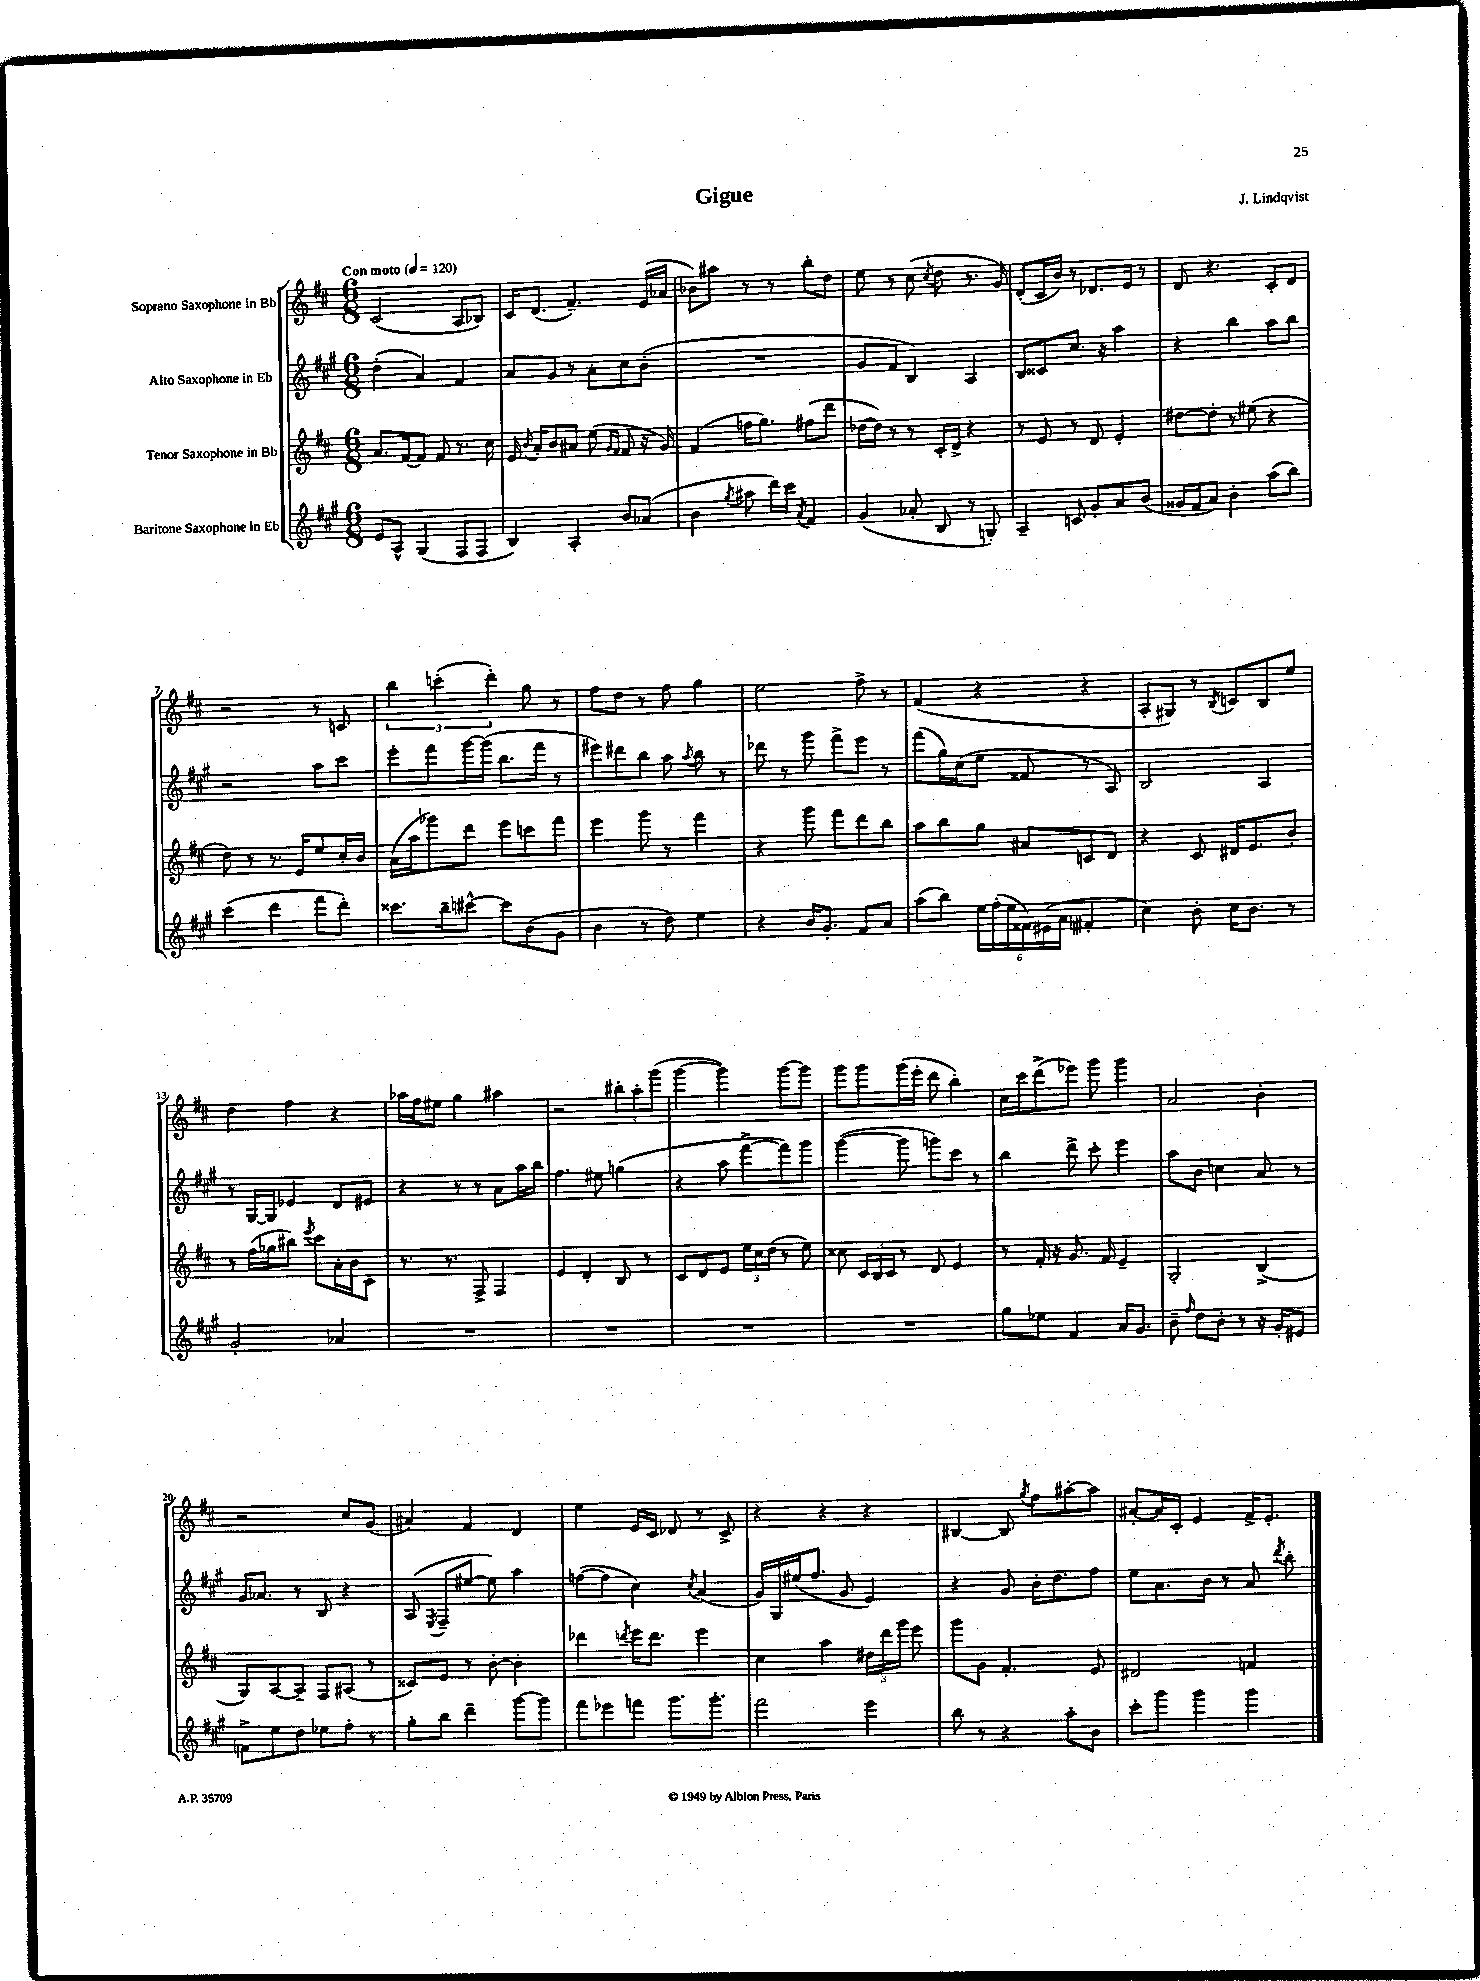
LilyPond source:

\header { title = "Gigue" composer = "J. Lindqvist" }
<<
\new StaffGroup <<
\new Staff = "s0" \with { instrumentName = "Soprano Saxophone in Bb" } {
    \clef treble \key d \major \numericTimeSignature \time 6/8 \tempo "Con moto" 4 = 120
    \autoBeamOff cis'2( a8[ bes8]) |
    cis'16[ d'8.]( fis'4.--) e'16[( aes'16] |
    bes'8[) ais''8] r8 r8 b''8[-. d''8] |
    e''8 r8 cis''8( \acciaccatura { cis''8 } d''8 r8. g'16) |
    d'8[-.( cis'16 b'16]) r8 des'8.[ e'16] r8 |
    d'8 r4. cis'8[-. d'8] |
    r2 r8 c'8 |
    \tuplet 3/2 { b''4 c'''4-.( d'''4-.) } g''8 r8 |
    fis''8[ d''8] r8 fis''8 g''4 |
    e''2 fis''8-> r8 |
    fis'4( r4 r4 |
    a8[-. gis8]) r8 \acciaccatura { b8 } c'8[ b8 e''8] |
    d''4 fis''4 r4 |
    aes''16[ fis''16 eis''8] g''4 ais''4 |
    r2 \tuplet 3/2 { bis''8[-. a''8-. g'''8]( } |
    g'''4~ g'''4) g'''8[~ g'''8] |
    g'''8[ g'''8 g'''16( e'''16]-. d'''8 b''4-.) |
    cis''16[ cis'''16 d'''8->( ees'''8]) g'''8 g'''4 |
    a'2 b'4-. |
    r2 cis''8[ g'8]( |
    ais'4) fis'4 d'4 |
    e''4 e'16[ cis'16] des'8 r8 cis'8-> |
    r4 r4 r4 |
    bis4~ bis8 \acciaccatura { g''8 } fis''8[ ais''8~-. ais''8] |
    ais'8[~-. ais'16 cis'16]-. e'4 fis'16[-> e'8.]-. \bar "|." |
}
\new Staff = "s1" \with { instrumentName = "Alto Saxophone in Eb" } {
    \clef treble \key a \major \numericTimeSignature \time 6/8
    \autoBeamOff d''4-.( a'4) fis'4 |
    a'8[ gis'8] r8 a'8[-. cis''8 b'8]-.( |
    R2. |
    gis'8[ fis'8] b4) a4 |
    b8[ cisis'8 cis''8.] r16 a''4 |
    r4 b''4 a''8[ b''8] |
    r2 a''8[ cis'''8] |
    e'''8[-. fis'''8 gis'''16~ gis'''16]( b''8.[ fis'''16] r8 |
    eis'''8[) dis'''8 b''8] a''8 \acciaccatura { a''8 } b''8 r8 |
    des'''8 r8 gis'''8 fis'''8[-> e'''8] r8 |
    fis'''8[( gis''16) cis''16( e''8] fisis'8 r8 a8) |
    b2 a4 |
    r8 gis16[~ gis16] ees'4 d'8[ eis'8] |
    r4 r8 r8 a'8[ a''16 b''16] |
    fis''4. eis''8 g''4( |
    r4 a''8 fis'''8[~-> fis'''8) gis'''8] |
    gis'''4~( gis'''8 g'''8[) cis'''8] r8 |
    b''4 d'''8-> cis'''8-. e'''4 |
    a''8[ b'8] c''4 a'8 r8 |
    gis'16[ aes'8.] r8 b8 r4 |
    a8( \acciaccatura { e8 } fis8[-- eis''8]~ eis''8) a''4 |
    f''8[~( f''8] cis''4) \acciaccatura { cis''8 } a'4( |
    gis'16[) gis16 eis''16( fis''8.] gis'8 e'4) |
    r4 gis'8 b'16[-. d''8. fis''8] |
    e''8[ a'8. b'16] r8 a'8 \acciaccatura { d'''8 } b''8-. \bar "|." |
}
\new Staff = "s2" \with { instrumentName = "Tenor Saxophone in Bb" } {
    \clef treble \key d \major \numericTimeSignature \time 6/8
    \autoBeamOff a'8.[ fis'16~ fis'8] fis'8 r8. cis''16 |
    e'16 \acciaccatura { b'8 } a'16[-. b'8 ais'8] e''8( \grace { g'16[ fis'16] } fis'8 r16 g'16) |
    fis'4( f''16[ g''8.]) fis''8[( d'''8] |
    des''16[~ des''16]) r8 r8 cis'16[-. d'16]-> r4 |
    r8 e'8 r8 d'8 e'4-. |
    dis''8[~ dis''8]-. r8 eis''8( r4 |
    d''8) r8 r8. e'16[ e''8 cis''16-. b'16] |
    a'16[( a''16 ges'''8) d'''8] e'''8[ c'''8 fis'''8] |
    e'''4 g'''8 r8 fis'''4 |
    r4 g'''8 fis'''8[ d'''8 b''8] |
    a''8[ b''8 g''8] ais'8[ c'8 d'8] |
    r4 cis'8 dis'16[ e'8. b'8]-. |
    r8 fis''16[( ges''16 bis''8]) \acciaccatura { e'''8 } cis'''8[ a'16-. b'16 cis'8] |
    r8. r8. fis8-> fis4 |
    e'4 d'4-. b8 r8 |
    cis'8[ d'8 e'8] \tuplet 3/2 { e''16[ cis''16 d''16]( } r8 e''8) |
    cisis''8 \tuplet 3/2 { cis'16[ b16 cis'16] } r8 d'8 e'4 |
    r8 fis'16-. r16 g'8. fis'16 e'4-- |
    g2-. b4->( |
    g8[) a8~ a8]-- fis8[ ais8]( r8 |
    cisis'8[) e'8] r8 b'8~-. b'4-. |
    des'''4 \acciaccatura { d'''8 } e'''16[ d'''8.] e'''4 |
    cis''4 a''4 \tuplet 3/2 { dis''16[ d'''16 g'''16] } e'''8 |
    g'''8[ g'8] fis'4.-. e'8 |
    dis'2 f'4 \bar "|." |
}
\new Staff = "s3" \with { instrumentName = "Baritone Saxophone in Eb" } {
    \clef treble \key a \major \numericTimeSignature \time 6/8
    \autoBeamOff e'8[ a8]-^ gis4( fis8[ fis8] |
    b4) a4-. b'8[ aes'8]( |
    b'4 \acciaccatura { gis''8 } ais''8 d'''16[) cis'''16] \acciaccatura { a'8 } fis'4 |
    gis'4( aes'8-. b8 r8 g8-.) |
    a4-- c'8 gis'8[-. a'8 b'8]( |
    gisis'16[ fis'16 a'8]) b'4-. a''8[( b''8]) |
    cis'''4( d'''4 fis'''8[ d'''8]-.) |
    cisis'''8.[ b''16-- cis'''8]~-^ cis'''8[ b'8( gis'8] |
    b'4 r8 d''8) e''4 |
    r4 b'16[ gis'8.]-. fis'8[ a'8] |
    a''8[( b''8]) \tuplet 6/4 { e''16[ fis''16-.( e''16 fisis'16) eis'16( a'16] } fis'4-. |
    cis''4) b'8-. cis''16[ b'8.] r8 |
    gis'2-. aes'4 |
    R2. |
    R2. |
    R2. |
    R2. |
    gis''8[ ees''8] fis'4 a'16[ gis'8.] |
    b'8-- \grace { fis''16 } d''8[ b'8]-. r8 r16 gis'16[-. eis'8] |
    f'8[-> e''8 d''8] ees''8[ fis''8]-. r8 |
    gis''8[-. b''8] d'''4-- gis'''8[~ gis'''8] |
    fis'''8[ ees'''8 f'''8] gis'''8.[ gis'''8.]-. |
    fis'''2 e'''4 |
    b''8 r8 r4 a''8[-. b'8] |
    cis'''8[-. gis'''8] gis'''4 gis'''4 \bar "|." |
}
>>
>>
